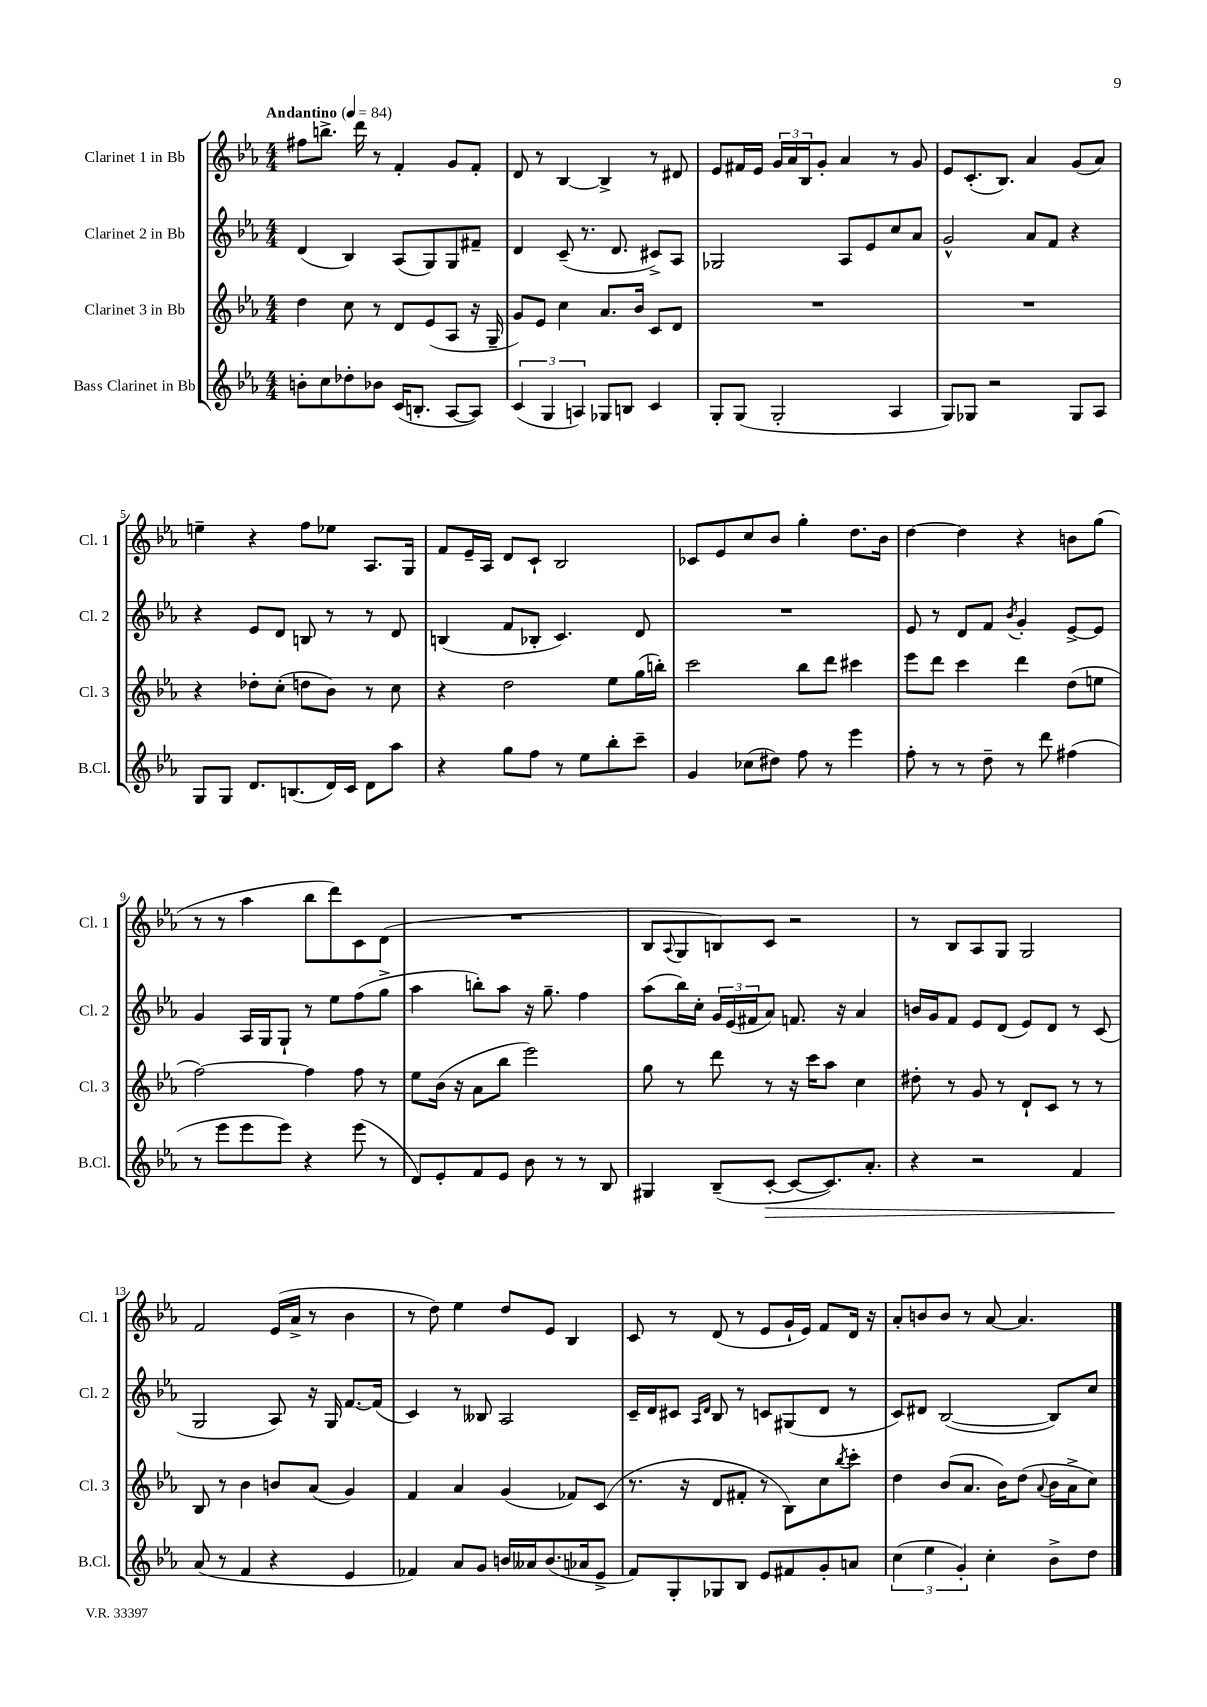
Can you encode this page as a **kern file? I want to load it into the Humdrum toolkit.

**kern	**dynam	**kern	**kern	**kern
*part4	*part4	*part3	*part2	*part1
*staff4	*staff4	*staff3	*staff2	*staff1
*I"Bass Clarinet in Bb	*	*I"Clarinet 3 in Bb	*I"Clarinet 2 in Bb	*I"Clarinet 1 in Bb
*I'B.Cl.	*	*I'Cl. 3	*I'Cl. 2	*I'Cl. 1
*clefG2	*	*clefG2	*clefG2	*clefG2
*k[b-e-a-]	*	*k[b-e-a-]	*k[b-e-a-]	*k[b-e-a-]
*M4/4	*	*M4/4	*M4/4	*M4/4
*MM84	*	*MM84	*MM84	*MM84
=1	=1	=1	=1	=1
!	!	!	!	!LO:TX:a:B:t=Andantino
8bn'\L	.	4dd\	(4d/	8ff#X\L
8cc\	.	.	.	8.bbn^\J
8dd-X'\	.	8cc\	4B-/)	.
.	.	.	.	16ddd\
8b-X\J	.	8r	.	8r
(16c/KL	.	8d/L	(8A-/L	4f'/
8.Bn'/J	.	.	.	.
.	.	(8e-/	8G/)	.
[8A-/L	.	8A-/J	8G/	8g/L
8A-/J])	.	16r	8f#X~/J	8f'/J
.	.	16G~/	.	.
=2	=2	=2	=2	=2
(6c/	.	8g/L)	4d/	8d/
.	.	8e-/J	.	8r
6G/	.	.	.	.
.	.	4cc\	(8c~/	[4B-/
6An/)	.	.	.	.
.	.	.	8.r	.
8G-X/L	.	8.a-/L	.	4B-^/]
.	.	.	8.d/	.
8Bn/J	.	.	.	.
.	.	16b-/Jk	.	.
4c/	.	8c/L	8c#X^/L)	8r
.	.	8d/J	8A-/J	8d#X/
=3	=3	=3	=3	=3
8G'/L	.	1r	2G-X/	8e-/L
(8G/J	.	.	.	16f#X/L
.	.	.	.	16e-/JJ
2G'/	.	.	.	24g/LL
.	.	.	.	24a-/
.	.	.	.	24B-/J
.	.	.	.	8g'/J
.	.	.	8A-/L	4a-/
.	.	.	8e-/	.
4A-/	.	.	8cc/	8r
.	.	.	8a-/J	8g/
=4	=4	=4	=4	=4
8G/L)	.	1r	2g^^/	8e-/L
8G-X/J	.	.	.	(8.c'/
2r	.	.	.	.
.	.	.	.	8.B-/J)
.	.	.	8a-/L	4a-/
.	.	.	8f/J	.
8G-/L	.	.	4r	(8g/L
8A-/J	.	.	.	8a-/J)
!!LO:LB:g=z
=5	=5	=5	=5	=5
8G/L	.	4r	4r	4een~\
8G/J	.	.	.	.
8.d/L	.	8dd-X'\L	8e-/L	4r
.	.	(8cc'\J	8d/J	.
(8.Bn/	.	.	.	.
.	.	8ddn\L	8Bn/	8ff\L
16d/L)	.	8b-\J)	8r	8ee-X\J
16c/JJ	.	.	.	.
8d\L	.	8r	8r	8.A-/L
8aa-\J	.	8cc\	8d/	.
.	.	.	.	16G/Jk
=6	=6	=6	=6	=6
4r	.	4r	(4Bn/	8f/L
.	.	.	.	16e-~/L
.	.	.	.	16A-/JJ
8gg\L	.	2dd\	8f/L	8d/L
8ff\J	.	.	8B-X'/J	8c`/J
8r	.	.	4.c/)	2B-/
8ee-\L	.	.	.	.
8bb-'\	.	8ee-\L	.	.
8ccc~\J	.	(16gg\L	8d/	.
.	.	16bbn'\JJ)	.	.
=7	=7	=7	=7	=7
4g/	.	2ccc\	1r	8c-X/L
.	.	.	.	8e-/
(8cc-X\L	.	.	.	8cc/
8dd#X\J)	.	.	.	8b-/J
8ff\	.	8bb-\L	.	4gg'\
8r	.	8ddd\J	.	.
4eee-\	.	4ccc#X\	.	8.dd\L
.	.	.	.	16b-\Jk
=8	=8	=8	=8	=8
8ff'\	.	8eee-\L	8e-/	[4dd\
8r	.	8ddd\J	8r	.
8r	.	4ccc\	8d/L	4dd\]
8dd~\	.	.	8f/J	.
.	.	.	8qb-/	.
8r	.	4ddd\	4g'/	4r
8ddd\	.	.	.	.
(4ff#X\	.	(8dd\L	[8e-^/L	8bn\L
.	.	8een\J	8e-/J]	(8gg\J
!!LO:LB:g=z
=9	=9	=9	=9	=9
8r	.	[2ff\)	4g/	8r
8eee-\L	.	.	.	8r
8eee-\	.	.	16A-/LL	4aa-\
.	.	.	16G/J	.
8eee-\J)	.	.	8G`/J	.
4r	.	4ff\]	8r	8bb-\L
.	.	.	8ee-\L	8ddd\)
(8eee-\	.	8ff\	(8ff\	8c\
8r	.	8r	8gg^\J	(8d\J
=10	=10	=10	=10	=10
8d/L)	.	8ee-\L	4aa-\	1r
8e-'/	.	(16b-\Jk	.	.
.	.	16r	.	.
8f/	.	8a-\L	8bbn'\L)	.
8e-/J	.	8bb-\J	8aa-\J	.
8b-\	.	2eee-\)	16r	.
.	.	.	8.gg~\	.
8r	.	.	.	.
8r	.	.	4ff\	.
8B-/	.	.	.	.
=11	=11	=11	=11	=11
4G#X/	.	8gg\	(8aa-\L	8B-/L
.	.	.	.	8qqA-/
.	.	8r	16bb-\L)	8G/
.	.	.	16cc'\JJ	.
(8B-~/L	.	8ddd\	24g/LL	8Bn/)
.	.	.	(24e-/	.
.	.	.	24f#X/J	.
!	!LO:HP:b	!	!	!
[8c'/J	>	8r	8a-/J)	8c/J
8c/L_	.	16r	8.fn/	2r
.	.	16ccc\KL	.	.
8.c/])	.	8aa-\J	.	.
.	.	.	16r	.
.	.	4cc\	4a-/	.
8.a-'/J	.	.	.	.
=12	=12	=12	=12	=12
4r	.	8dd#X'\	16bn/LL	8r
.	.	.	16g/J	.
.	.	8r	8f/J	8B-/L
2r	.	8g/	8e-/L	8A-/
.	.	8r	(8d/J	8G/J
.	.	8d`/L	8e-/L)	2G/
.	.	8c/J	8d/J	.
4f/	.	8r	8r	.
.	.	8r	(8c/	.
!!LO:LB:g=z
=13	=13	=13	=13	=13
(8a-/	.	8B-/	2G/	2f/
8r	]	8r	.	.
4f/	.	4b-\	.	.
4r	.	8bn/L	8A-/)	(16e-/LL
.	.	.	.	16a-^/JJ
.	.	(8a-/J	16r	8r
.	.	.	16G/	.
4e-/	.	4g/)	[8.f/L	4b-\
.	.	.	(16f/Jk]	.
=14	=14	=14	=14	=14
4f-X/)	.	4f/	4c/)	8r
.	.	.	.	8dd\)
8a-/L	.	4a-/	8r	4ee-\
8g/J	.	.	8B--X/	.
16bn/LL	.	(4g/	2A-/	8dd/L
16a--X/J	.	.	.	.
(8.b/	.	.	.	8e-/J
.	.	8f-X/L)	.	4B-/
16a-X/k	.	.	.	.
8e-^/J	.	(8c/J	.	.
=15	=15	=15	=15	=15
8f/L)	.	8.r	16c~/LL	8c/
.	.	.	16d/J	.
8G'/	.	.	8c#X/J	8r
.	.	16r	.	.
.	.	.	16qqA-/LL	.
.	.	.	16qqd/JJ	.
8G-X/	.	8d/L	8B-/	(8d/
8B-/J	.	8f#X'/J	8r	8r
8e-/L	.	8r	8cn/L	8e-/L
8f#X/	.	8B-\L)	(8G#X/	16g`/L
.	.	.	.	16e-/JJ)
8g'/	.	8cc\	8d/J	8f/L
.	.	8qbb-/	.	.
8an/J	.	8ccc'\J	8r	16d/Jk
.	.	.	.	16r
=16	=16	=16	=16	=16
(6cc\	.	4dd\	8c/L)	8a-'/L
.	.	.	8d#X/J	8bn/
6ee-\	.	.	.	.
.	.	(8b-/L	([2B-/	8b/J
6g'/)	.	.	.	.
.	.	8.a-/J	.	8r
4cc'\	.	.	.	[8a-/
.	.	16b-\KL)	.	.
.	.	(8dd\J	.	4.a-/]
.	.	8qqa-/	.	.
8b-^\L	.	16b-\LL	8B-/L])	.
.	.	16a-^\J	.	.
8dd\J	.	8cc\J)	8cc/J	.
==	==	==	==	==
*-	*-	*-	*-	*-
